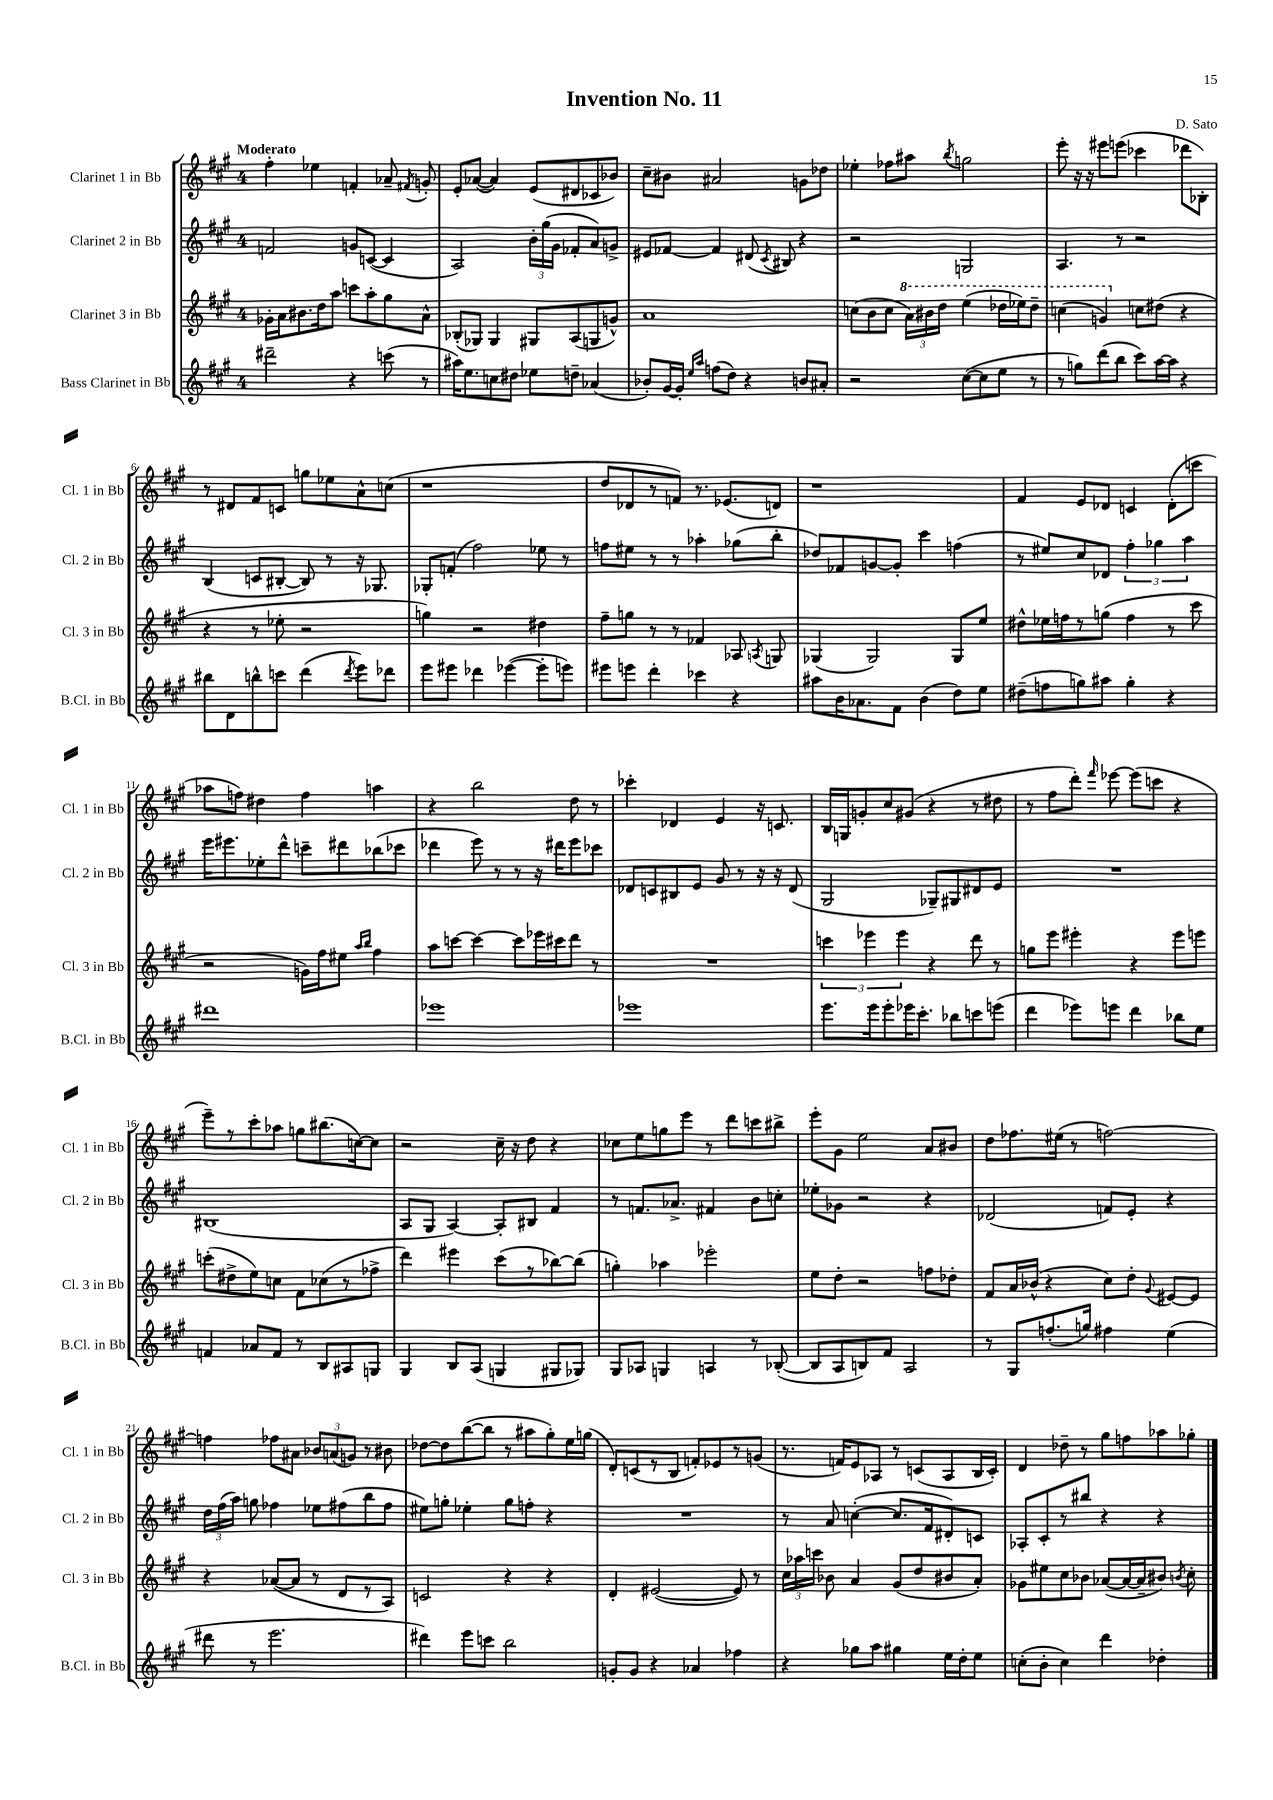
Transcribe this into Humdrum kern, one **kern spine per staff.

**kern	**kern	**kern	**kern
*part4	*part3	*part2	*part1
*staff4	*staff3	*staff2	*staff1
*I"Bass Clarinet in Bb	*I"Clarinet 3 in Bb	*I"Clarinet 2 in Bb	*I"Clarinet 1 in Bb
*I'B.Cl. in Bb	*I'Cl. 3 in Bb	*I'Cl. 2 in Bb	*I'Cl. 1 in Bb
*clefG2	*clefG2	*clefG2	*clefG2
*k[f#c#g#]	*k[f#c#g#]	*k[f#c#g#]	*k[f#c#g#]
*M4/4	*M4/4	*M4/4	*M4/4
=1	=1	=1	=1
!	!	!	!LO:TX:a:B:t=Moderato
2ddd#X~\	16g-X'\LL	2fn/	4ff#'\
.	16a\J	.	.
.	8.b#X\	.	.
.	.	.	4ee-X\
.	16dd\k	.	.
.	8aa\J	.	.
4r	8cccn\L	8gn/L	4fn'/
.	8aa'\	([8cn/J	.
(8cccn\	8gg#\	4c/]	8a-X~/
.	.	.	8qf#X/
8r	8a^^\J	.	8gn'/
=2	=2	=2	=2
16aa#X\KL)	(8B-X'/L	2A/)	8e'/L
8.ee\	.	.	.
.	8G-X/J)	.	([8a-X/J
8ccn\	4G-/	.	4a-/])
8dd#X\J	.	.	.
8ee-X\L	8G#X/L	24b'\LL	(8e/L
.	.	(24gg#\	.
.	.	24g#\JJ	.
8ddn~\J	(8A/	8f-X'/L	8d#X/
(4a-X/	8Gn/	8a/)	8c-X/
.	8gn^^/J)	8gn^/J	8b-X/J)
=3	=3	=3	=3
8b-X'/L)	1a	8e#X/L	8cc#~\L
[16g#/L	.	[8f-X/J	8b#X\J
16g#'/JJ]	.	.	.
16qqee/LL	.	.	.
16qqaa/JJ	.	.	.
(8ffn\L	.	4f-/]	2a#X/
8dd\J)	.	.	.
4r	.	(8d#X/	.
.	.	8qc#/	.
.	.	8B#X/)	.
8bn/L	.	4r	8gn\L
8a#X'/J	.	.	8dd-X\J
=4	=4	=4	=4
2r	(8ccn\L	2r	4ee-X'\
.	8b\	.	.
.	8cc\J	.	8ff-X\L
*	*8va	*	*
.	24aa\LL)	.	8aa#X\J
.	24bb#X\	.	.
.	24ddd\JJ	.	.
.	.	.	8qbb/
([8cc#\L	(4eee\	2Gn/	2ggn\
8cc#\]	.	.	.
8ee\J	16ddd-X\LL	.	.
.	16eee-X\J)	.	.
8r	8ddd-~\J	.	.
=5	=5	=5	=5
8r	(4cccn\	4.A/	8eee'\
8ggn\L)	.	.	16r
.	.	.	16r
(8ddd\	4ggn/)	.	8eee#X\L
8bb\J	.	8r	(8eeen\J
*	*X8va	*	*
8ccc#\L)	8ccn\L	2r	4ccc-X\
[16aa\L	(8dd#X\J	.	.
16aa\JJ]	.	.	.
4r	4r	.	8ddd-X\L
.	.	.	8B-X'\J)
!!LO:LB:g=z
=6	=6	=6	=6
8bb#X\L	4r	(4B/	8r
8d\	.	.	8d#X/L
8bbn^^\	8r	8cn/L	8f#/
8cccn\J	8ee-X'\	[8B#X'/J	8cn/J
(4ddd\	2r	8B#/])	8ggn\L
.	.	8r	8ee-X\
8qddd/	.	.	.
8eee\L)	.	16r	8a^^\
.	.	8.G-X/	.
8ddd-X\J	.	.	(8ccn\J
=7	=7	=7	=7
8eee\L	4ggn\)	8G-X'/L	1r
8eee#X\J	.	(8fn'/J	.
4ddd-X\	2r	2ff#\)	.
([4eee-X\	.	.	.
8eee-'\L]	4dd#X\	8ee-X\	.
8eeen\J)	.	8r	.
=8	=8	=8	=8
8eee#X\L	8ff#~\L	8ffn\L	8dd/L
8eeen\J	8ggn\J	8ee#X\J	8d-X/
4ddd'\	8r	8r	8r
.	8r	8r	8fn/J)
4ccc-X\	4f-X/	4aa-X'\	8.r
.	.	.	(8.e-X/L
4r	8A-X/	(8gg-X\L	.
.	8qAn/	.	.
.	8Gn/	8bb'\J	8dn/J)
=9	=9	=9	=9
8aa#X\L	(4G-X/	8dd-X/L)	1r
16b\K	.	8f-X/	.
8.a-X\	.	.	.
.	2G-/)	[8gn/	.
8f#\J	.	8g'/J]	.
(4b\	.	4ccc#\	.
8dd\L)	8G-/L	(4ffn\	.
8ee\J	8ee/J	.	.
=10	=10	=10	=10
(8dd#X~\L	8dd#X^^\L	8r	4f#/
8ffn\	16ee-X\L	8ee#X/L)	.
.	16ffn\J	.	.
8ggn\)	8r	8cc#/	8e/L
8aa#X\J	(8ggn\J	8d-X/J	8d-X/J
4gg'\	4ff\	6ff#'\	4cn/
.	.	6gg-X\	.
4r	8r	.	(8d-'\L
.	.	6aa\	.
.	8ccc#\	.	8cccn\J
!!LO:LB:g=z
=11	=11	=11	=11
1ddd#X	2r	16eee\KL	8aa-X\L
.	.	8.eee#X\	.
.	.	.	8ffn\J)
.	.	8ee-X'\	4dd#X\
.	.	8ddd^^\J	.
.	16gn\LL)	8cccn~\L	4ff\
.	16ff#\J	.	.
.	8ee#X\J	8ddd#X\	.
.	16qqaa/LL	.	.
.	16qqbb/JJ	.	.
.	4ff#\	(8bb-X\	4aan\
.	.	8ccc-X\J	.
=12	=12	=12	=12
1eee-X	8aa\L	4ddd-X\	4r
.	[8cccn\J	.	.
.	4ccc\_	8eee\)	2bb\
.	.	8r	.
.	8ccc\L]	8r	.
.	16eee-X\L	16r	.
.	16ccc#X\J	16ddd#X\KL	.
.	8ddd\J	8eee\	8dd\
.	8r	8ccc-X\J	8r
=13	=13	=13	=13
1eee-X	1r	8d-X/L	4ccc-X'\
.	.	8cn/	.
.	.	8B#X/	4d-X/
.	.	8e/J	.
.	.	8g#/	4e/
.	.	8r	.
.	.	16r	16r
.	.	16r	8.cn/
.	.	(8d-/	.
=14	=14	=14	=14
8.eee\L	6cccn\	2G#/	16B/LL
.	.	.	16Gn/J
.	.	.	8gn'/
.	6eee-X\	.	.
16eee\k	.	.	.
8eee'\	.	.	8cc#/
.	6eee-\	.	.
16eee-X\K	.	.	(8g#X/J
8.ccc#'\J	.	.	.
.	4r	8G-X~/L)	4r
8bb-X\L	.	8G#X/	.
8cccn\	8ddd\	8d#X/	8r
(8eeen\J	8r	8e/J	8dd#X\
=15	=15	=15	=15
4ddd\	8ggn\L	1r	8r
.	8eee\J	.	8ff#\L
8eee-X\L)	4eee#X'\	.	8ddd'\J)
.	.	.	16qqfff#/
8eeen\J	.	.	[8eee-X\
4ddd\	4r	.	(8eee-\L]
.	.	.	8cccn\J
8bb-X\L	8eee#\L	.	4r
8ee\J	8eeen\J	.	.
!!LO:LB:g=z
=16	=16	=16	=16
4fn/	(8cccn'\L	(1B#X	8eee~\L)
.	8dd#X^\	.	8r
8a-X/L	8ee\)	.	8ccc#'\
8f/J	8ccn\J	.	8aa-X\J
8r	8f#\L	.	8ggn\L
8B/L	(8cc-X\	.	(8.bb#X\
8A#X/	8r	.	.
.	.	.	[16ccn\k)
8Gn/J	8ff-X^\J	.	8cc\J]
=17	=17	=17	=17
4G#/	4ddd\)	8A/L	2r
.	.	8G#/J	.
8B/L	4eee#X\	[4A/)	.
(8A/J	.	.	.
4Gn/	(8ccc#\L	8A'/L]	16cc#~\
.	.	.	16r
.	8r	8B#X/J	8dd\
8G#X/L	[8bb-X\)	4f#/	4r
8G-X/J)	(8bb-\J]	.	.
=18	=18	=18	=18
8G#/L	4ggn'\)	8r	8cc-X\L
8A-X/J	.	8.fn/L	8ee\
4Gn/	4aa-X\	.	8ggn\
.	.	8.a-X^/J	.
.	.	.	8eee\J
4An/	2eee-X'\	4f#X/	8r
.	.	.	8ddd\L
8r	.	8b\L	8cccn\
([8B-X'/	.	8ccn'\J	8bb#X^\J
=19	=19	=19	=19
8B-/L]	8ee\L	8ee-X'\L	8eee'\L
8A/	8dd'\J	8g-X\J	8g#\J
8Bn/)	2r	2r	2ee\
8f#/J	.	.	.
2A/	.	.	.
.	8ffn\L	4r	8a/L
.	8dd-X'\J	.	8b#X/J
=20	=20	=20	=20
8r	8f#/L	(2d-X/	8dd\L
8G#/L	16a/L	.	8.ff-X\
.	(16b-X^^/JJ	.	.
(8.ffn'/	4r	.	.
.	.	.	(16ee#X\Jk
.	.	.	8r
16ggn/Jk)	.	.	.
4ff#X\	8cc#\L)	8fn/L)	[2ffn\)
.	8dd'\J	8e'/J	.
.	8qqg#/	.	.
(4ee\	[8e#X/L	4r	.
.	8e#/J]	.	.
!!LO:LB:g=z
=21	=21	=21	=21
8ddd#X\	4r	24dd\LL	4ffn\]
.	.	(24ff#\	.
.	.	24aa\JJ)	.
8r	.	8ggn\	.
2.eee\	([8a-X/L	4ff-X\	8ff-X\L
.	8a-/J]	.	8a#X\J
.	8r	8ee-X\L	12b-X/L
.	.	.	(12an/
.	8d/L	(8ff#X\	.
.	.	.	12gn/J)
.	8r	8bb\	8r
.	8A/J)	8ff#\J	8b#X\
=22	=22	=22	=22
4ddd#X\)	2cn/	8ee#X\L)	[8dd-X\L
.	.	8ggn'\J	8dd-\]
8eee\L	.	4ee-X'\	([8bb\
8cccn\J	.	.	8bb\J]
2bb\	4r	8gg\L	8r
.	.	8ffn'\J	8aa#X\L
.	4r	4r	8gg#'\)
.	.	.	16ee\L
.	.	.	(16ggn\JJ
=23	=23	=23	=23
8gn'/L	4d'/	1r	8d'/L)
8g/J	.	.	(8cn/
4r	([2e#X/	.	8r
.	.	.	8B/J
4a-X/	.	.	8fn'/L)
.	.	.	8e-X/
4ff-X\	8e#/])	.	8r
.	8r	.	(8gn/J
=24	=24	=24	=24
4r	24cc#\LL	8r	8.r
.	24aa-X\	.	.
.	24cccn\JJ	.	.
.	8b-X\	8a/	.
.	.	.	16fn/KL)
8gg-X\L	4a/	([4ccn'\	8e/
8aa\J	.	.	8A-X/J
4gg#X\	(8g#/L	8.cc/L]	8r
.	8dd/	.	(8cn/L
.	.	16f#/k	.
16ee\LL	8b#X/	8d#X'/)	8A-/
16dd'\J	.	.	.
8ee\J	8a'/J)	8cn/J	16B/L
.	.	.	16c'/JJ)
=25	=25	=25	=25
(8ccn'\L	8g-X\L	8A-X'/L	4d/
8b'\J	8ee#X\	8c#'/	.
4cc\)	8cc#\	8r	8dd-X~\
.	8b-X\J	8bb#X/J	8r
4ddd\	([8a-X/L	4r	8gg#\L
.	16a-/L_	.	8ffn\
.	16a-~/J]	.	.
4dd-X'\	8b#X/J)	4r	8aa-X\
.	8qbn/	.	.
.	8cc#'\	.	8gg-X'\J
==	==	==	==
*-	*-	*-	*-
